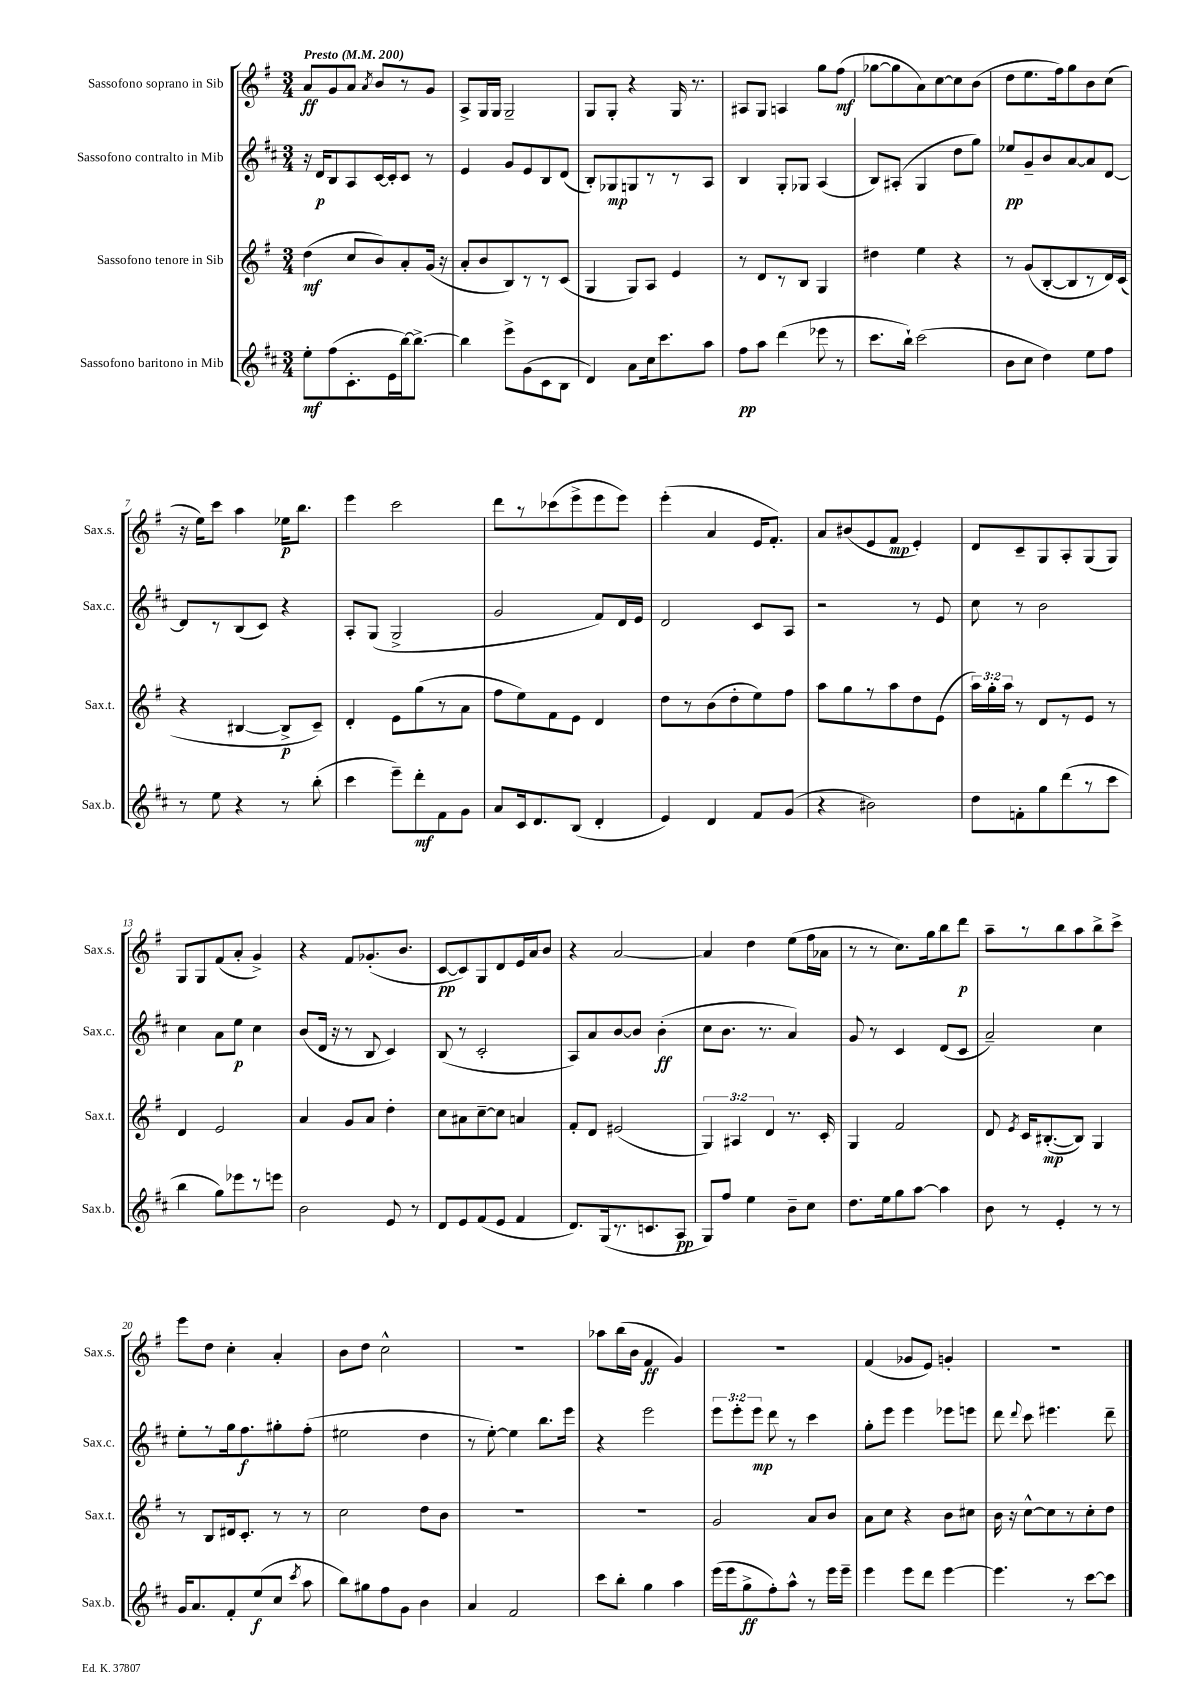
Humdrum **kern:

**kern	**dynam	**kern	**dynam	**kern	**dynam	**kern	**dynam
*part4	*part4	*part3	*part3	*part2	*part2	*part1	*part1
*staff4	*staff4	*staff3	*staff3	*staff2	*staff2	*staff1	*staff1
*I"Sassofono baritono in Mib	*	*I"Sassofono tenore in Sib	*	*I"Sassofono contralto in Mib	*	*I"Sassofono soprano in Sib	*
*I'Sax.b.	*	*I'Sax.t.	*	*I'Sax.c.	*	*I'Sax.s.	*
*clefG2	*	*clefG2	*	*clefG2	*	*clefG2	*
*k[f#c#]	*	*k[f#]	*	*k[f#c#]	*	*k[f#]	*
*M3/4	*	*M3/4	*	*M3/4	*	*M3/4	*
*MM200	*	*MM200	*	*MM200	*	*MM200	*
=1	=1	=1	=1	=1	=1	=1	=1
!	!	!	!	!	!	!LO:TX:a:B:t=Presto	!
8ee'\L	mf	(4dd\	mf	16r	.	8a/L	ff
.	.	.	.	16d/KL	p	.	.
(8ff#\	.	.	.	8B/	.	8g/	.
8.c#'\	.	8cc/L	.	8A/	.	8a/J	.
.	.	.	.	.	.	8qa/	.
.	.	8b/)	.	[16c#/L	.	8b/L	.
16e\L	.	.	.	16c#'/J]	.	.	.
[16bb\J)	.	8a'/	.	8c#/J	.	8r	.
8.bb^\J_	.	.	.	.	.	.	.
.	.	(16g/Jk	.	8r	.	8g/J	.
.	.	16r	.	.	.	.	.
=2	=2	=2	=2	=2	=2	=2	=2
4bb\]	.	8a'/L	.	4e/	.	8A^/L	.
.	.	8b/	.	.	.	16G/L	.
.	.	.	.	.	.	16G/JJ	.
8eee^\L	.	8B/)	.	8g/L	.	2G~/	.
(8g\	.	8r	.	8e/	.	.	.
8c#\	.	8r	.	8B/	.	.	.
8B\J	.	(8c/J	.	(8d/J	.	.	.
=3	=3	=3	=3	=3	=3	=3	=3
4d/)	.	4G/	.	8B'/L)	.	8G/L	.
.	.	.	.	8G-X/	mp	8G'/J	.
8a\L	.	8G/L)	.	8Gn/	.	4r	.
16cc#\k	.	8A/J	.	8r	.	.	.
8.ccc#\	.	.	.	.	.	.	.
.	.	4e/	.	8r	.	16G/	.
.	.	.	.	.	.	8.r	.
8aa\J	.	.	.	8A/J	.	.	.
=4	=4	=4	=4	=4	=4	=4	=4
8ff#\L	pp	8r	.	4B/	.	8A#X/L	.
8aa\J	.	8d/L	.	.	.	8G/J	.
(4ddd\	.	8r	.	8G'/L	.	4An/	.
.	.	8B/J	.	8G-X/J	.	.	.
8eee-X\	.	4G/	.	(4A/	.	8gg\L	.
8r	.	.	.	.	.	(8ff#\J	mf
=5	=5	=5	=5	=5	=5	=5	=5
8.ccc#\L	.	4dd#X\	.	8B/L)	.	[8gg-X\L	.
.	.	.	.	(8A#X'/J	.	8gg-\]	.
16bb`\Jk)	.	.	.	.	.	.	.
(2ccc#\	.	4ee\	.	4G/	.	8a\)	.
.	.	.	.	.	.	[8cc\	.
.	.	4r	.	8dd\L	.	8cc\]	.
.	.	.	.	8gg\J)	.	(8b\J	.
=6	=6	=6	=6	=6	=6	=6	=6
8b\L	.	8r	.	8ee-X/L	pp	8dd\L	.
8cc#\J	.	(8g/L	.	8g~/	.	8.ee\	.
4dd\)	.	[8B'/	.	8b/	.	.	.
.	.	.	.	.	.	16ff#\k)	.
.	.	8B/]	.	[8a/	.	8gg\	.
8ee\L	.	8r	.	8a/]	.	8b\	.
8ff#\J	.	16d/L)	.	[8d/J	.	(8cc\J	.
.	.	(16c/JJ	.	.	.	.	.
!!LO:LB:g=z
=7	=7	=7	=7	=7	=7	=7	=7
8r	.	4r	.	8d/L]	.	16r	.
.	.	.	.	.	.	16ee\KL)	.
8ee\	.	.	.	8r	.	8ccc\J	.
4r	.	[4B#X/	.	(8B/	.	4aa\	.
.	.	.	.	8c#/J)	.	.	.
8r	.	8B#^/L]	p	4r	.	16ee-X\KL	p
.	.	.	.	.	.	8.bb\J	.
(8bb'\	.	8c~/J)	.	.	.	.	.
=8	=8	=8	=8	=8	=8	=8	=8
4ccc#\	.	4d'/	.	8A'/L	.	4eee\	.
.	.	.	.	(8G/J	.	.	.
8eee~\L)	.	8e\L	.	2G^/	.	2ccc\	.
8ddd'\	mf	(8gg\	.	.	.	.	.
8f#\	.	8r	.	.	.	.	.
8g\J	.	8a\J	.	.	.	.	.
=9	=9	=9	=9	=9	=9	=9	=9
8a/L	.	8ff#\L	.	2g/	.	8ddd\L	.
16c#/k	.	8ee\)	.	.	.	8r	.
8.d/	.	.	.	.	.	.	.
.	.	8f#\	.	.	.	(8ccc-X\	.
(8B/J	.	8e\J	.	.	.	8eee^\	.
4d'/	.	4d/	.	8f#/L)	.	8eee\	.
.	.	.	.	16d/L	.	8eee\J)	.
.	.	.	.	16e/JJ	.	.	.
=10	=10	=10	=10	=10	=10	=10	=10
4e/)	.	8dd\L	.	2d/	.	(4eee'\	.
.	.	8r	.	.	.	.	.
4d/	.	(8b\	.	.	.	4a/	.
.	.	8dd'\	.	.	.	.	.
8f#/L	.	8ee\)	.	8c#/L	.	16e/KL	.
.	.	.	.	.	.	8.f#'/J)	.
(8g/J	.	8ff#\J	.	8A/J	.	.	.
=11	=11	=11	=11	=11	=11	=11	=11
4r	.	8aa\L	.	2r	.	8a/L	.
.	.	8gg\	.	.	.	(8b#X/	.
2b#X\)	.	8r	.	.	.	8e/	.
.	.	8aa\	.	.	.	8f#/J	mp
.	.	8dd\	.	8r	.	4e'/)	.
.	.	(8e\J	.	8e/	.	.	.
=12	=12	=12	=12	=12	=12	=12	=12
8dd\L	.	24aa\LL)	.	8cc#\	.	8d/L	.
.	.	24gg'\	.	.	.	.	.
.	.	24aa\JJ	.	.	.	.	.
8fn'\	.	8r	.	8r	.	8c~/	.
8gg\	.	8d/L	.	2b\	.	8G/	.
(8ddd\	.	8r	.	.	.	8A'/	.
8r	.	8e/J	.	.	.	(8G/	.
8ccc#\J	.	8r	.	.	.	8G/J)	.
!!LO:LB:g=z
=13	=13	=13	=13	=13	=13	=13	=13
4bb\	.	4d/	.	4cc#\	.	8G/L	.
.	.	.	.	.	.	8G/	.
8gg\L)	.	2e/	.	8a\L	.	(8f#/	.
8eee-X\	.	.	.	8ee\J	p	8a'/J	.
8r	.	.	.	4cc#\	.	4g^/)	.
8eeen\J	.	.	.	.	.	.	.
=14	=14	=14	=14	=14	=14	=14	=14
2b\	.	4a/	.	(8b/L	.	4r	.
.	.	.	.	16d/Jk	.	.	.
.	.	.	.	16r	.	.	.
.	.	8g/L	.	8r	.	8f#/L	.
.	.	8a/J	.	8B/	.	(8.g-X'/	.
8e/	.	4dd'\	.	4c#/)	.	.	.
.	.	.	.	.	.	8.b/J	.
8r	.	.	.	.	.	.	.
=15	=15	=15	=15	=15	=15	=15	=15
8d/L	.	8cc\L	.	(8B/	.	[8c/L	pp
8e/	.	8a#X\	.	8r	.	8c/])	.
(8f#/	.	[8cc~\	.	2c#'/	.	8G/	.
8e/J	.	8cc\J]	.	.	.	8d/	.
4f#/	.	4an/	.	.	.	16e/L	.
.	.	.	.	.	.	16a/J	.
.	.	.	.	.	.	8b/J	.
=16	=16	=16	=16	=16	=16	=16	=16
8.d/L)	.	8f#'/L	.	8A/L)	.	4r	.
.	.	8d/J	.	8a/	.	.	.
(16G/k	.	.	.	.	.	.	.
8.r	.	(2e#X/	.	[8b/	.	[2a/	.
.	.	.	.	8b/J]	.	.	.
8.cn/	.	.	.	.	.	.	.
.	.	.	.	(4b'\	ff	.	.
8A/J	pp	.	.	.	.	.	.
=17	=17	=17	=17	=17	=17	=17	=17
8G/L)	.	6G/)	.	8cc#\L	.	4a/]	.
8ff#/J	.	.	.	8.b\J	.	.	.
.	.	6A#X/	.	.	.	.	.
4ee\	.	.	.	.	.	4dd\	.
.	.	.	.	8.r	.	.	.
.	.	6d/	.	.	.	.	.
8b~\L	.	8.r	.	4a/)	.	(8ee\L	.
8cc#\J	.	.	.	.	.	16ff#\L	.
.	.	16c'/	.	.	.	16a-X\JJ	.
=18	=18	=18	=18	=18	=18	=18	=18
8.dd\L	.	4G/	.	8g/	.	8r	.
.	.	.	.	8r	.	8r	.
16ee\k	.	.	.	.	.	.	.
8gg\	.	2f#/	.	4c#/	.	8.cc\L)	.
[8aa\J	.	.	.	.	.	.	.
.	.	.	.	.	.	16gg\k	.
4aa\]	.	.	.	(8d/L	.	8bb\	.
.	.	.	.	8c#/J	.	8ddd\J	p
=19	=19	=19	=19	=19	=19	=19	=19
8b\	.	8d/	.	2a~/)	.	8aa~\L	.
.	.	8qe/	.	.	.	.	.
8r	.	16c/KL	.	.	.	8r	.
.	.	([8.B#X'/	mp	.	.	.	.
4e'/	.	.	.	.	.	8bb\	.
.	.	8B#/J])	.	.	.	8aa\	.
8r	.	4G/	.	4cc#\	.	8bb^\	.
8r	.	.	.	.	.	8ccc^\J	.
!!LO:LB:g=z
=20	=20	=20	=20	=20	=20	=20	=20
16g/KL	.	8r	.	8ee'\L	.	8eee\L	.
8.a/	.	.	.	.	.	.	.
.	.	8B/L	.	8r	.	8dd\J	.
8f#'/	.	16d#X/k	.	16gg\k	.	4cc'\	.
.	.	8.c'/J	.	8.ff#\	f	.	.
(8ee/	f	.	.	.	.	.	.
8cc#/J	.	8r	.	8gg#X'\	.	4a'/	.
8qccc#/	.	.	.	.	.	.	.
8aa\	.	8r	.	(8ff#'\J	.	.	.
=21	=21	=21	=21	=21	=21	=21	=21
8bb\L)	.	2cc\	.	2ee#X\	.	8b\L	.
8gg#X\	.	.	.	.	.	8dd\J	.
8ff#\	.	.	.	.	.	2cc^^\	.
8g\J	.	.	.	.	.	.	.
4b\	.	8dd\L	.	4dd\	.	.	.
.	.	8b\J	.	.	.	.	.
=22	=22	=22	=22	=22	=22	=22	=22
4a/	.	2.r	.	8r	.	2.r	.
.	.	.	.	[8ee'\)	.	.	.
2f#/	.	.	.	4ee\]	.	.	.
.	.	.	.	8.bb\L	.	.	.
.	.	.	.	16eee\Jk	.	.	.
=23	=23	=23	=23	=23	=23	=23	=23
8ccc#\L	.	2.r	.	4r	.	8aa-X\L	.
8bb'\J	.	.	.	.	.	(16bb\L	.
.	.	.	.	.	.	16b\JJ	.
4gg\	.	.	.	2eee\	.	4f#/	ff
4aa\	.	.	.	.	.	4g/)	.
=24	=24	=24	=24	=24	=24	=24	=24
(16eee\LL	.	2g/	.	12eee\L	.	2.r	.
16eee\J	.	.	.	.	.	.	.
.	.	.	.	12eee'\	.	.	.
8gg^\	ff	.	.	.	.	.	.
.	.	.	.	12eee\J	mp	.	.
8ff#'\)	.	.	.	8ddd\	.	.	.
8aa^^\J	.	.	.	8r	.	.	.
8r	.	8a/L	.	4ccc#\	.	.	.
16eee\LL	.	8b/J	.	.	.	.	.
16eee~\JJ	.	.	.	.	.	.	.
=25	=25	=25	=25	=25	=25	=25	=25
4eee\	.	8a\L	.	8gg'\L	.	(4f#/	.
.	.	8cc\J	.	8eee\J	.	.	.
8eee\L	.	4r	.	4eee\	.	8g-X/L	.
8ddd\J	.	.	.	.	.	8e/J)	.
[4eee\	.	8b\L	.	8eee-X\L	.	4gn'/	.
.	.	8cc#X\J	.	8eeen\J	.	.	.
=26	=26	=26	=26	=26	=26	=26	=26
4.eee\]	.	16b\	.	8ddd\	.	2.r	.
.	.	16r	.	.	.	.	.
.	.	.	.	8qqddd/	.	.	.
.	.	[8cc^^\L	.	8ccc#\	.	.	.
.	.	8cc\]	.	4.eee#X\	.	.	.
8r	.	8r	.	.	.	.	.
[8ccc#\L	.	8cc'\	.	.	.	.	.
8ccc#\J]	.	8dd\J	.	8ddd~\	.	.	.
==	==	==	==	==	==	==	==
*-	*-	*-	*-	*-	*-	*-	*-
